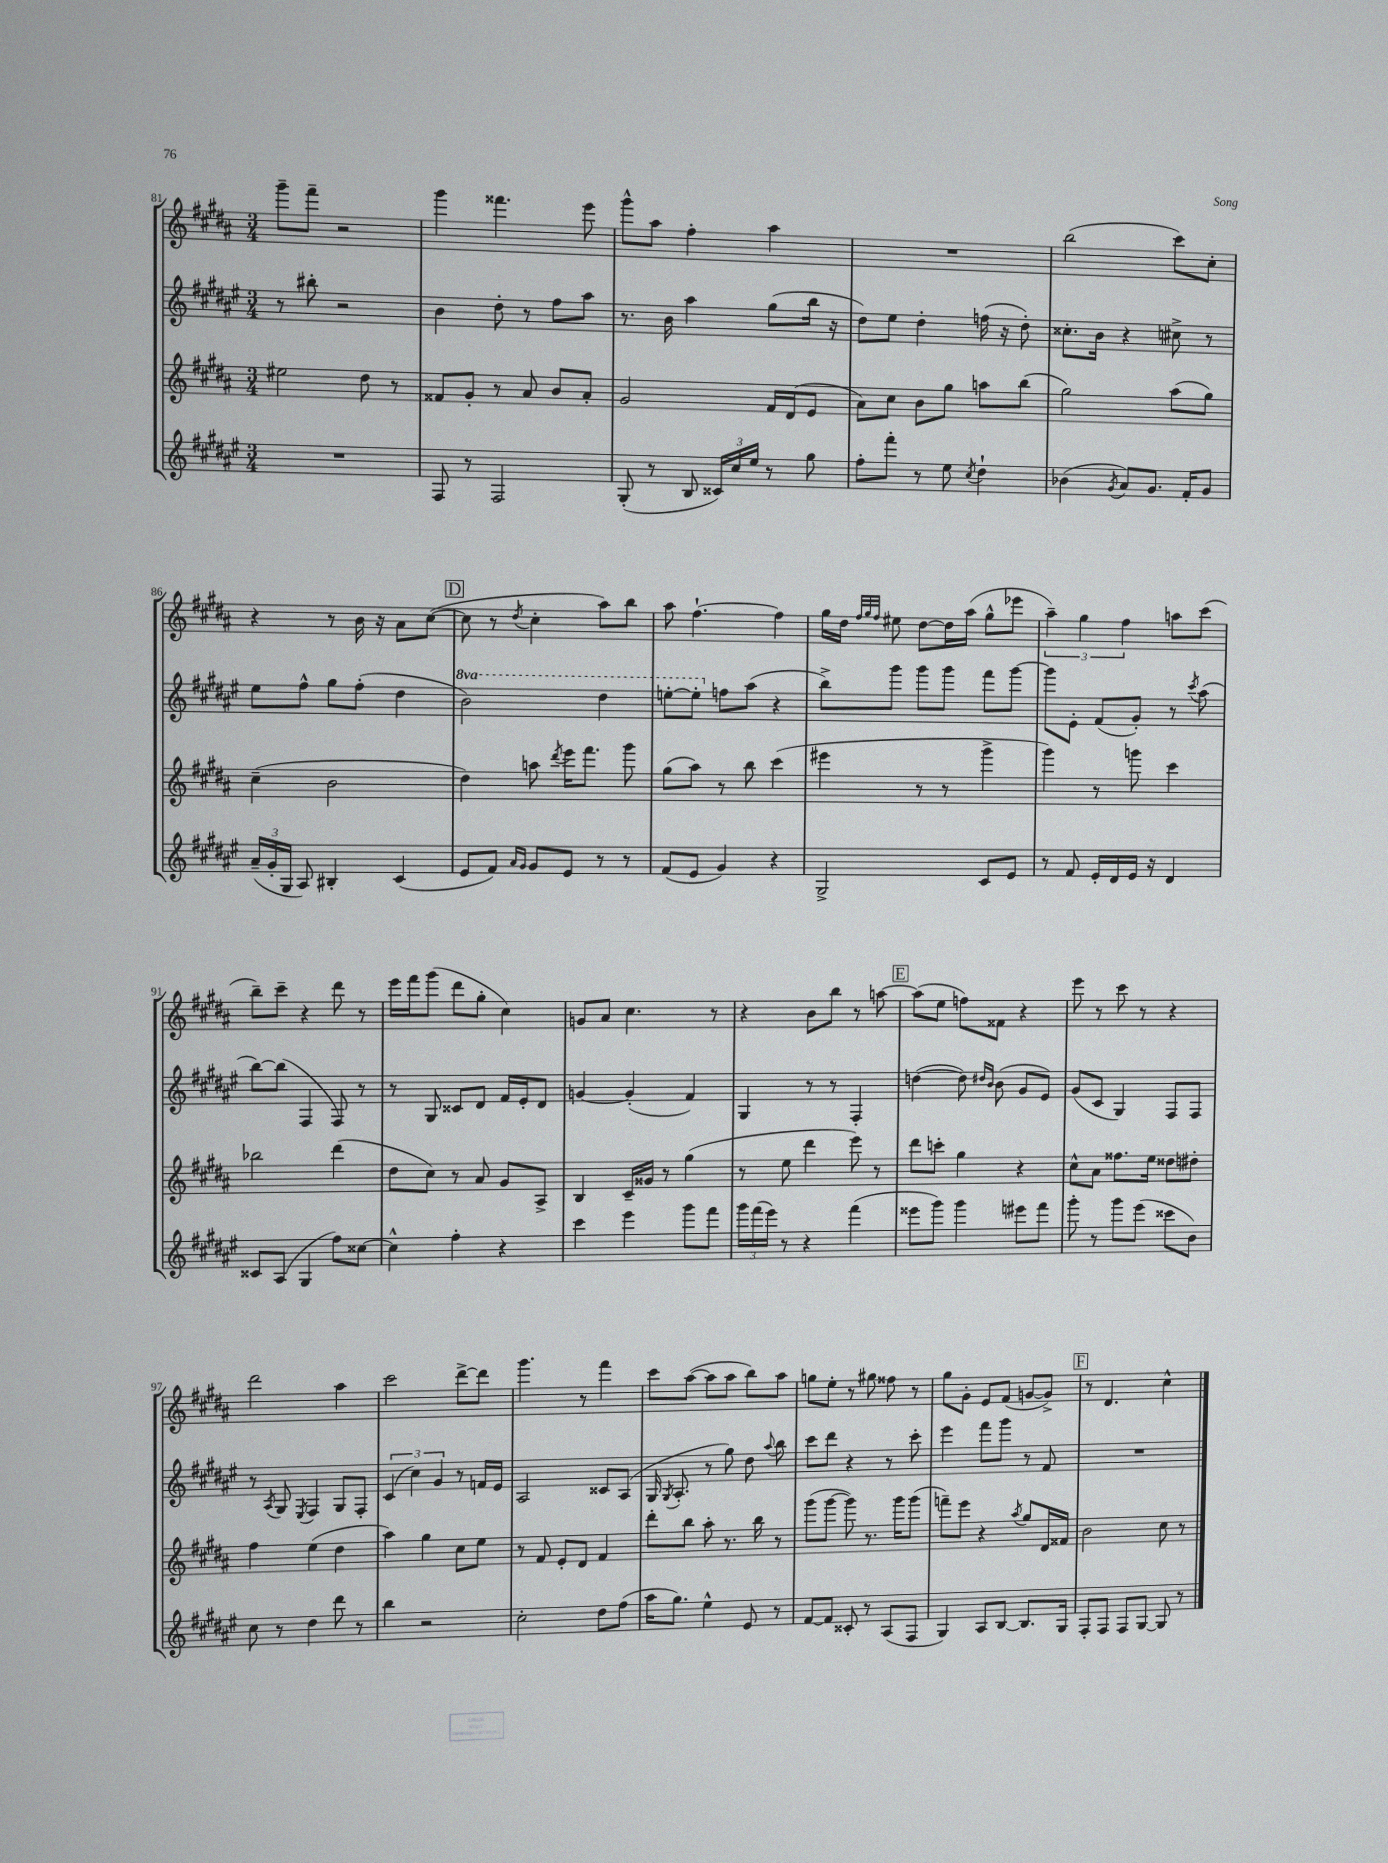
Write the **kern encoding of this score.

**kern	**kern	**kern	**kern
*part4	*part3	*part2	*part1
*staff4	*staff3	*staff2	*staff1
*clefG2	*clefG2	*clefG2	*clefG2
*k[f#c#g#d#a#e#]	*k[f#c#g#d#a#]	*k[f#c#g#d#a#e#]	*k[f#c#g#d#a#]
*M3/4	*M3/4	*M3/4	*M3/4
=81	=81	=81	=81
2.r	2ee#X\	8r	8ggg#~\L
.	.	8bb#X'\	8fff#~\J
.	.	2r	2r
.	8dd#\	.	.
.	8r	.	.
=82	=82	=82	=82
8F#/	8f##X/L	4b\	4ggg#\
8r	8g#'/J	.	.
2F#/	8r	8dd#'\	4.fff##X\
.	8a#/	8r	.
.	8b/L	8ff#\L	.
.	8a#'/J	8aa#\J	8eee\
=83	=83	=83	=83
(8G#'/	2g#/	8.r	8ggg#^^\L
8r	.	.	8aa#\J
.	.	16b\	.
8B/	.	4aa#\	4ff#'\
24c##X/LL)	.	.	.
24cc#/	.	.	.
24ee#/JJ	.	.	.
8r	16f#/LL	(8gg#\L	4aa#\
.	(16d#/J	.	.
8gg#\	8e/J	16bb\Jk	.
.	.	16r	.
=84	=84	=84	=84
8ff#'\L	8a#\L)	8dd#\L)	2.r
8fff#'\J	8cc#\J	8ee#\J	.
8r	8b\L	4dd#'\	.
8ee#\	8gg#\J	.	.
8qcc#/	.	.	.
4dd#`\	8aan\L	(16ffn\	.
.	.	16r	.
.	(8bb\J	8dd#'\)	.
=85	=85	=85	=85
(4b-X\	2gg#\)	8.cc##X'\L	(2bb\
.	.	16b\Jk	.
8qg#/	.	.	.
8a#/L)	.	4r	.
8.g#/J	.	.	.
.	(8aa#\L	8cc#X^\	8ccc#\L)
16f#'/KL	.	.	.
8g#/J	8gg#\J)	8r	8cc#'\J
!!LO:LB:g=z
=86	=86	=86	=86
(24a#~/LL	(4cc#~\	8ee#\L	4r
24g#'/	.	.	.
24G#/JJ	.	.	.
8A#/)	.	8ff#^^\J	.
4B#X'/	2b\	8gg#\L	8r
.	.	(8ff#'\J	16b\
.	.	.	16r
(4c#/	.	4dd#\	8a#\L
.	.	.	([8cc#\J
!!LO:REH:place=s1:t=D
=87	=87	=87	=87
*	*	*8va	*
8e#/L	4dd#\)	2bb\)	8cc#\]
8f#/J)	.	.	8r
16qqa#/LL	.	.	.
16qqg#/JJ	.	.	8qdd#/
8g#/L	8aan\	.	4cc#'\
.	8qddd#/	.	.
8e#/J	16eee\KL	.	.
.	8.fff#\J	.	.
8r	.	4ddd#\	8aa#\L)
8r	8ggg#\	.	8bb\J
=88	=88	=88	=88
(8f#/L	(8gg#\L	[8eeen'\L	8aa#\
8e#/J	8aa#\J)	8eee'\J]	[4.ff#`\
*	*	*X8va	*
4g#/)	8r	8ffn\L	.
.	8bb\	(8aa#\J	.
4r	(4ccc#\	4r	4ff#\]
=89	=89	=89	=89
2G#^/	4eee#X\	8bb^\L)	16gg#\LL
.	.	.	16dd#\JJ
.	.	.	32qqff#/LLL
.	.	.	32qqgg#/
.	.	.	32qqff#/JJJ
.	.	8ggg#\J	8ee#X\
.	8r	8ggg#\L	[8dd#\L
.	8r	8ggg#\J	16dd#\L]
.	.	.	(16aa#\JJ
8c#/L	4ggg#^\	8fff#\L	8gg#^^\L
8e#/J	.	[8ggg#\J	8eee-X\J
=90	=90	=90	=90
8r	4ggg#\)	8ggg#\L]	6aa#~\)
8f#/	.	8e#'\J	.
.	.	.	6gg#\
16e#'/LL	8r	(8f#/L	.
16d#/	.	.	.
.	.	.	6ff#\
16e#/JJ	8gggn\	8g#'/J)	.
16r	.	.	.
4d#/	4ccc#\	8r	8aan\L
.	.	8qccc#/	.
.	.	(8aa#\	(8ccc#\J
!!LO:LB:g=z
=91	=91	=91	=91
8c##X/L	2bb-X\	[8bb\L)	8bb~\L)
(8A#/J	.	(8bb\J]	8ccc#~\J
4G#/	.	4F#/	4r
8ff#\L)	(4ddd#\	8F#/)	8ddd#\
[8cc##X\J	.	8r	8r
=92	=92	=92	=92
4cc##^^\]	8dd#\L	8r	16eee\LL
.	.	.	16fff#\J
.	8cc#\J)	8G#/	(8ggg#\J
4ff#'\	8r	8c##X/L	8ddd#\L
.	8a#/	8d#/J	8gg#'\J
4r	8g#/L	16f#/LL	4cc#\)
.	.	16e#'/J	.
.	8A#^/J	8d#/J	.
=93	=93	=93	=93
4ccc#\	4B/	[4gn/	8gn/L
.	.	.	8a#/J
4eee#\	16c#~/LL	(4g'/]	4.cc#\
.	16g##X/JJ	.	.
.	8r	.	.
8ggg#\L	(4gg#\	4f#/)	.
8fff#\J	.	.	8r
=94	=94	=94	=94
24ggg#\LL	8r	4G#/	4r
(24fff#\	.	.	.
24eee#\JJ)	.	.	.
8r	8ee\	.	.
4r	4ddd#\	8r	8b\L
.	.	8r	8bb\J
(4fff#\	8eee\)	4F#'/	8r
.	8r	.	[8aan\
!!LO:REH:place=s1:t=E
=95	=95	=95	=95
8eee##X\L	8ddd#\L	([4ddn\	(8aa\L]
8ggg#\J)	8cccn'\J	.	8ee\J
4ggg#\	4gg#\	8dd\])	8ffn\L)
.	.	16qqdd#X/LL	.
.	.	16qqb/JJ	.
.	.	(8b\	8f##X\J
8eee#X\L	4r	8g#/L	4r
8fff#\J	.	8e#/J)	.
=96	=96	=96	=96
8ggg#'\	8cc#^^\L	(8g#/L	8eee\
8r	8a#\J	8c#/J	8r
8ggg#\L	8.ff##X\L	4G#/)	8ccc#\
(8eee#\J	.	.	8r
.	16ee\Jk	.	.
8ccc##X\L	8dd##X\L	8F#/L	4r
8b\J)	8dd#X'\J	8F#/J	.
!!LO:LB:g=z
=97	=97	=97	=97
8cc#\	4ff#\	8r	2ddd#\
.	.	8qA#/	.
8r	.	8G#/	.
.	.	8qE#/	.
4dd#\	(4ee\	4F#/	.
8ddd#\	4dd#\	8G#/L	4aa#\
8r	.	8F#'/J	.
=98	=98	=98	=98
4bb\	4aa#\)	(6c#/	2ccc#\
.	.	6cc#\)	.
2r	4gg#\	.	.
.	.	6g#/	.
.	8cc#\L	8r	[8ddd#^\L
.	8ee\J	16fn/LL	8ddd#\J]
.	.	16e#/JJ	.
=99	=99	=99	=99
2cc#'\	8r	2A#/	4.ggg#\
.	8f#/	.	.
.	8e'/L	.	.
.	8d#/J	.	8r
8dd#\L	4f#/	8c##X/L	4fff#\
(8ff#\J	.	(8A#/J	.
=100	=100	=100	=100
16aa#\KL	8ddd#'\L	16G#/	8ccc#\L
.	.	8qG#/	.
8.gg#\J)	.	8.A#'/	.
.	8bb\J	.	([8aa#\J
4ee#^^\	8aa#'\	8r	8aa#\L]
.	8.r	8gg#\)	8aa#\J
8e#/	.	8dd#\	8bb\L)
.	16bb\	.	.
.	.	8qqaa#/	.
8r	8r	8bb\	8aa#\J
=101	=101	=101	=101
[8f#/L	(8ggg#\L	8ccc#\L	8ggn\L
8f#/J]	[8ggg#\J	8ddd#\J	8ee'\J
8c##X'/	8ggg#\])	4r	8r
8r	8.r	.	8gg#X\
(8A#/L	.	8r	8ff##X\
.	16ggg#\KL	.	.
8F#/J	(8ggg#\J	8ccc#'\	8r
=102	=102	=102	=102
4G#/)	8fffn~\L)	4eee#\	8gg#\L
.	8eee\J	.	8g#'\J
8A#/L	4r	8fff#\L	8e/L
[8B/J	.	8ggg#\J	(8f#/J
.	8qaa#/	.	.
8.B/L]	8gg#/L	8r	[8gn/L
.	16d#/L	8f#/	8g^/J])
16G#/Jk	16f##X/JJ	.	.
!!LO:REH:place=s1:t=F
=103	=103	=103	=103
8F#'/L	2b\	2.r	8r
8F#/J	.	.	4.d#/
8F#/L	.	.	.
[8G#/J	.	.	.
8G#/]	8cc#\	.	4cc#^^\
8r	8r	.	.
==	==	==	==
*-	*-	*-	*-
